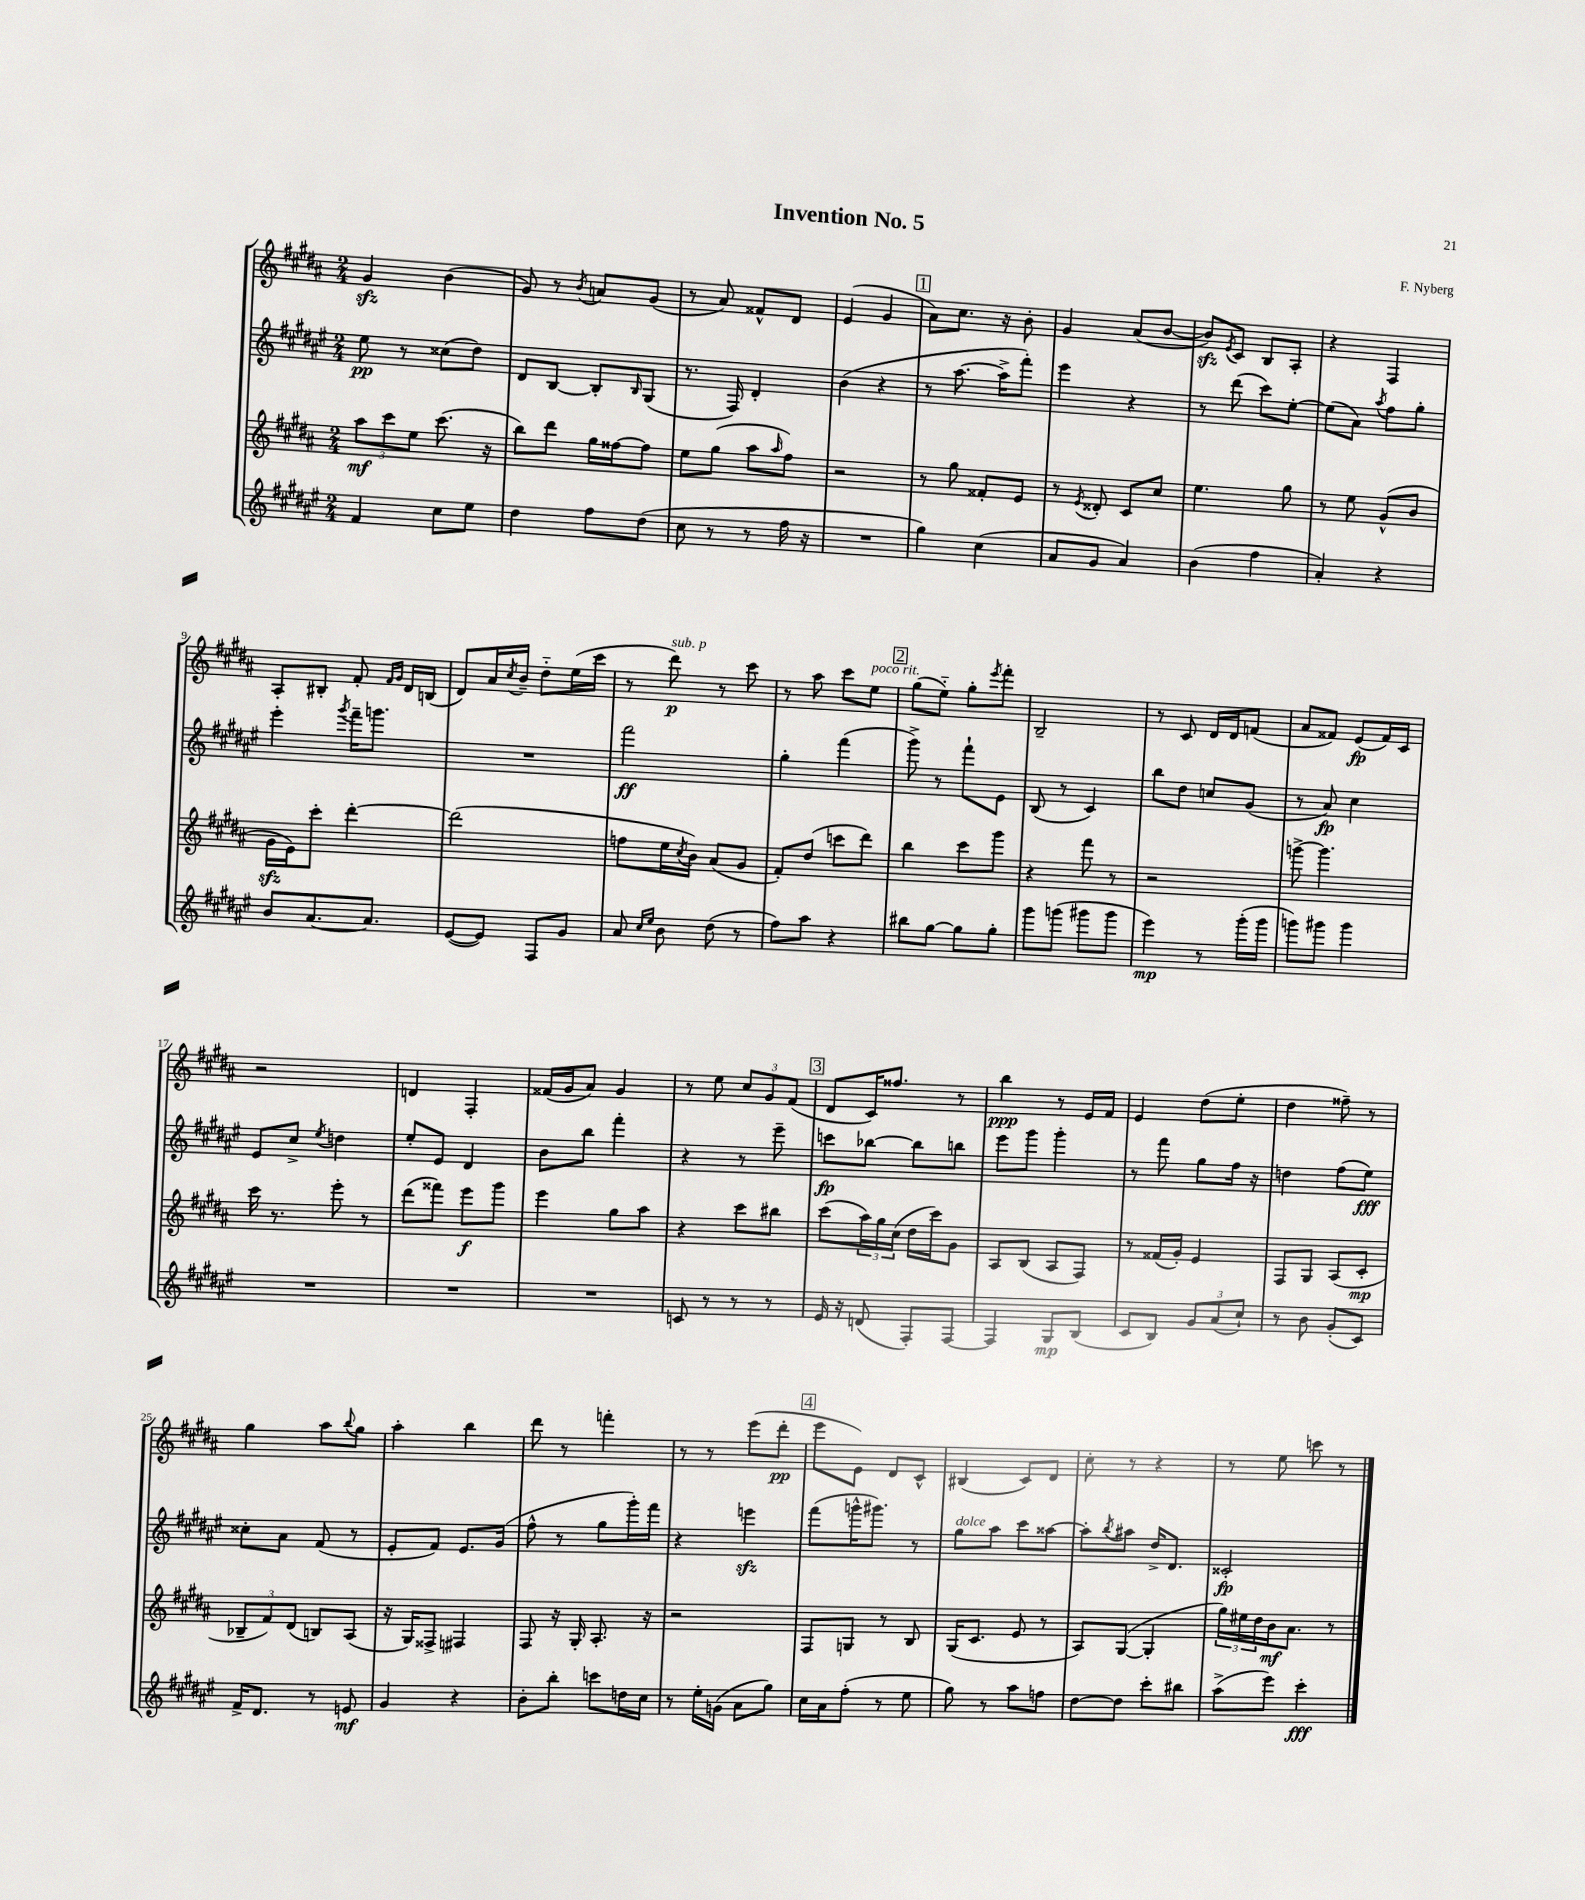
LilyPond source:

\header { title = "Invention No. 5" composer = "F. Nyberg" }
<<
\new StaffGroup <<
\new Staff = "s0" {
    \clef treble \key b \major \numericTimeSignature \time 2/4
    gis'4\sfz b'4( |
    gis'8) r8 \acciaccatura { b'8 } a'8 gis'8( |
    r8 ais'8) fisis'8-^ dis'8 |
    e'4( gis'4 |
    \mark \markup { \box "1" } ais'8) cis''8. r16 b'8-. |
    gis'4 ais'8( b'8~ |
    b'8\sfz) \acciaccatura { e'8 } cis'8 b8 ais8-. |
    r4 fis4 |
    ais8-. bis8-. fis'8-. \grace { fis'16 gis'16 } dis'16 b16( |
    dis'8) ais'16 \acciaccatura { cis''8 } b'16-- dis''8-_ e''16( cis'''16 |
    r8 dis'''8\p^\markup { \italic "sub. p" }) r8 cis'''8 |
    r8 ais''8 cis'''8 e''8^\markup { \italic "poco rit." } |
    \mark \markup { \box "2" } gis''8( e''8-_) gis''8-. \acciaccatura { e'''8 } fis'''8-. |
    b2-- |
    r8 cis'8 dis'16 dis'16 f'8( |
    ais'8 fisis'8) e'8\fp( fisis'16) cis'16 |
    r2 |
    d'4 fis4-. |
    fisis'16( gis'16 ais'8) gis'4 |
    r8 e''8 \tuplet 3/2 { cis''8 gis'8 fis'8( } |
    \mark \markup { \box "3" } dis'8 cis'16) fisis''8. r8 |
    b''4\ppp r8 e'16 fis'16 |
    e'4 dis''8( e''8-. |
    dis''4 fisis''8--) r8 |
    gis''4 ais''8 \appoggiatura { b''8 } gis''8 |
    ais''4-. b''4 |
    dis'''8 r8 f'''4-. |
    r8 r8 e'''8( dis'''8-.\pp |
    \mark \markup { \box "4" } e'''8 e'8) dis'8 cis'8-^ |
    bis4( cis'8) dis'8 |
    cis''8-. r8 r4 |
    r8 e''8 c'''8 r8 \bar "|." |
}
\new Staff = "s1" {
    \clef treble \key fis \major \numericTimeSignature \time 2/4
    eis''8\pp r8 cisis''8( dis''8) |
    dis'8 b8~ b8-. \grace { b16 } gis8( |
    r8. fis16) dis'4-. |
    b'4( r4 |
    \mark \markup { \box "1" } r8 ais''8.~ ais''16-> fis'''8-.) |
    eis'''4 r4 |
    r8 dis'''8( cis'''8) eis''8~-. |
    eis''8( ais'8) \acciaccatura { ais''8 } fis''8 gis''8-. |
    eis'''4-. \acciaccatura { gis'''8 } fis'''16-- g'''8. |
    R2 |
    fis'''2\ff |
    gis''4-. fis'''4( |
    \mark \markup { \box "2" } gis'''8->) r8 fis'''8-! eis'8 |
    b8( r8 cis'4) |
    b''8 dis''8 c''8 gis'8( |
    r8 ais'8\fp) cis''4 |
    eis'8 cis''8-> \acciaccatura { eis''8 } d''4 |
    eis''8-. eis'8 dis'4 |
    b'8 b''8 fis'''4-. |
    r4 r8 eis'''8-- |
    \mark \markup { \box "3" } c'''8\fp bes''8~ bes''8 b''8 |
    eis'''8 gis'''8 gis'''4-. |
    r8 fis'''8 gis''8 fis''16 r16 |
    d''4 fis''8( eis''8\fff) |
    cisis''8-. ais'8 fis'8( r8 |
    eis'8-. fis'8) eis'8. gis'16( |
    fis''8-^ r8 gis''8 gis'''16-.) fis'''16 |
    r4 e'''4\sfz |
    \mark \markup { \box "4" } fis'''8( g'''16-^ gis'''8.) r8 |
    gis''8^\markup { \italic "dolce" } ais''8 cis'''8 aisis''8~ |
    aisis''8-. \acciaccatura { b''8 } ais''8 dis''16-> dis'8. |
    cisis'2-.\fp \bar "|." |
}
\new Staff = "s2" {
    \clef treble \key b \major \numericTimeSignature \time 2/4
    \tuplet 3/2 { ais''8\mf cis'''8 e''8 } cis'''8.( r16 |
    b''8) dis'''8 gis''16 fisis''16~ fisis''8 |
    e''8 gis''8( ais''8 \grace { ais''16 } fis''8) |
    r2 |
    \mark \markup { \box "1" } r8 gis''8 fisis'8-. e'8 |
    r8 \acciaccatura { e'8 } disis'8-. cis'8 cis''8 |
    e''4. gis''8 |
    r8 e''8 gis'8-^( b'8 |
    gis'16\sfz e'16) cis'''8-. dis'''4~-. |
    dis'''2( |
    f''8 e''16 \acciaccatura { cis''8 } b'16) ais'8( gis'8 |
    fis'8-.) dis''8( c'''8 dis'''8) |
    \mark \markup { \box "2" } b''4 cis'''8 gis'''8 |
    r4 fis'''8 r8 |
    r2 |
    g'''8~-> g'''4. |
    cis'''16 r8. e'''8-. r8 |
    dis'''8( fisis'''8) e'''8\f gis'''8 |
    e'''4 gis''8 ais''8 |
    r4 cis'''8 bis''8 |
    \mark \markup { \box "3" } cis'''8( \tuplet 3/2 { ais''16) gis''16 cis''16( } dis''16 cis'''16) gis'8 |
    ais8 b8( ais8 fis8) |
    r8 fisis'16( gis'16-.) e'4 |
    fis8 gis8 ais8( cis'8-.\mp |
    \tuplet 3/2 { bes8-- fis'8) dis'8( } b8) ais8( |
    r16 gis16) fisis8-> fis4 |
    fis8 r16 gis16-. ais8.-. r16 |
    r2 |
    \mark \markup { \box "4" } fis8 g8 r8 b8 |
    gis16( cis'8. e'8 r8 |
    ais8) gis8~( gis4-. |
    \tuplet 3/2 { gis''16) eis''16 dis''16 } b'16\mf ais'8. r8 \bar "|." |
}
\new Staff = "s3" {
    \clef treble \key fis \major \numericTimeSignature \time 2/4
    fis'4 cis''8 eis''8 |
    dis''4 fis''8 dis''8( |
    cis''8 r8 r8 fis''16 r16 |
    R2 |
    \mark \markup { \box "1" } gis''4) cis''4( |
    ais'8 gis'8 ais'4) |
    b'4( fis''4 |
    ais'4-.) r4 |
    b'8 ais'8.~ ais'8. |
    eis'8~( eis'8) fis8 gis'8 |
    ais'8 \grace { cis''16 eis''16 } b'8 dis''8( r8 |
    fis''8) ais''8 r4 |
    \mark \markup { \box "2" } bis''8 gis''8~ gis''8 gis''8-. |
    gis'''8 g'''8( gis'''8 gis'''8 |
    eis'''4\mp) r8 gis'''16-.( gis'''16 |
    g'''8) gis'''8 gis'''4 |
    R2 |
    R2 |
    R2 |
    c'8 r8 r8 r8 |
    \mark \markup { \box "3" } eis'16 r16 d'8( fis8-.) fis8~ |
    fis4 gis8\mp b8( |
    cis'8 b8) \tuplet 3/2 { gis'8 ais'8( cis''8-!) } |
    r8 b'8 gis'8-.( cis'8) |
    fis'16-> dis'8. r8 e'8\mf |
    gis'4 r4 |
    b'8-. b''8-. c'''8 d''16 cis''16 |
    r8 eis''16-. g'16( ais'8 gis''8) |
    \mark \markup { \box "4" } cis''16 ais'16 fis''8-.( r8 eis''8 |
    gis''8) r8 ais''8 f''8 |
    dis''8~ dis''8 cis'''8-. bis''8 |
    ais''8->( eis'''8) cis'''4-.\fff \bar "|." |
}
>>
>>
